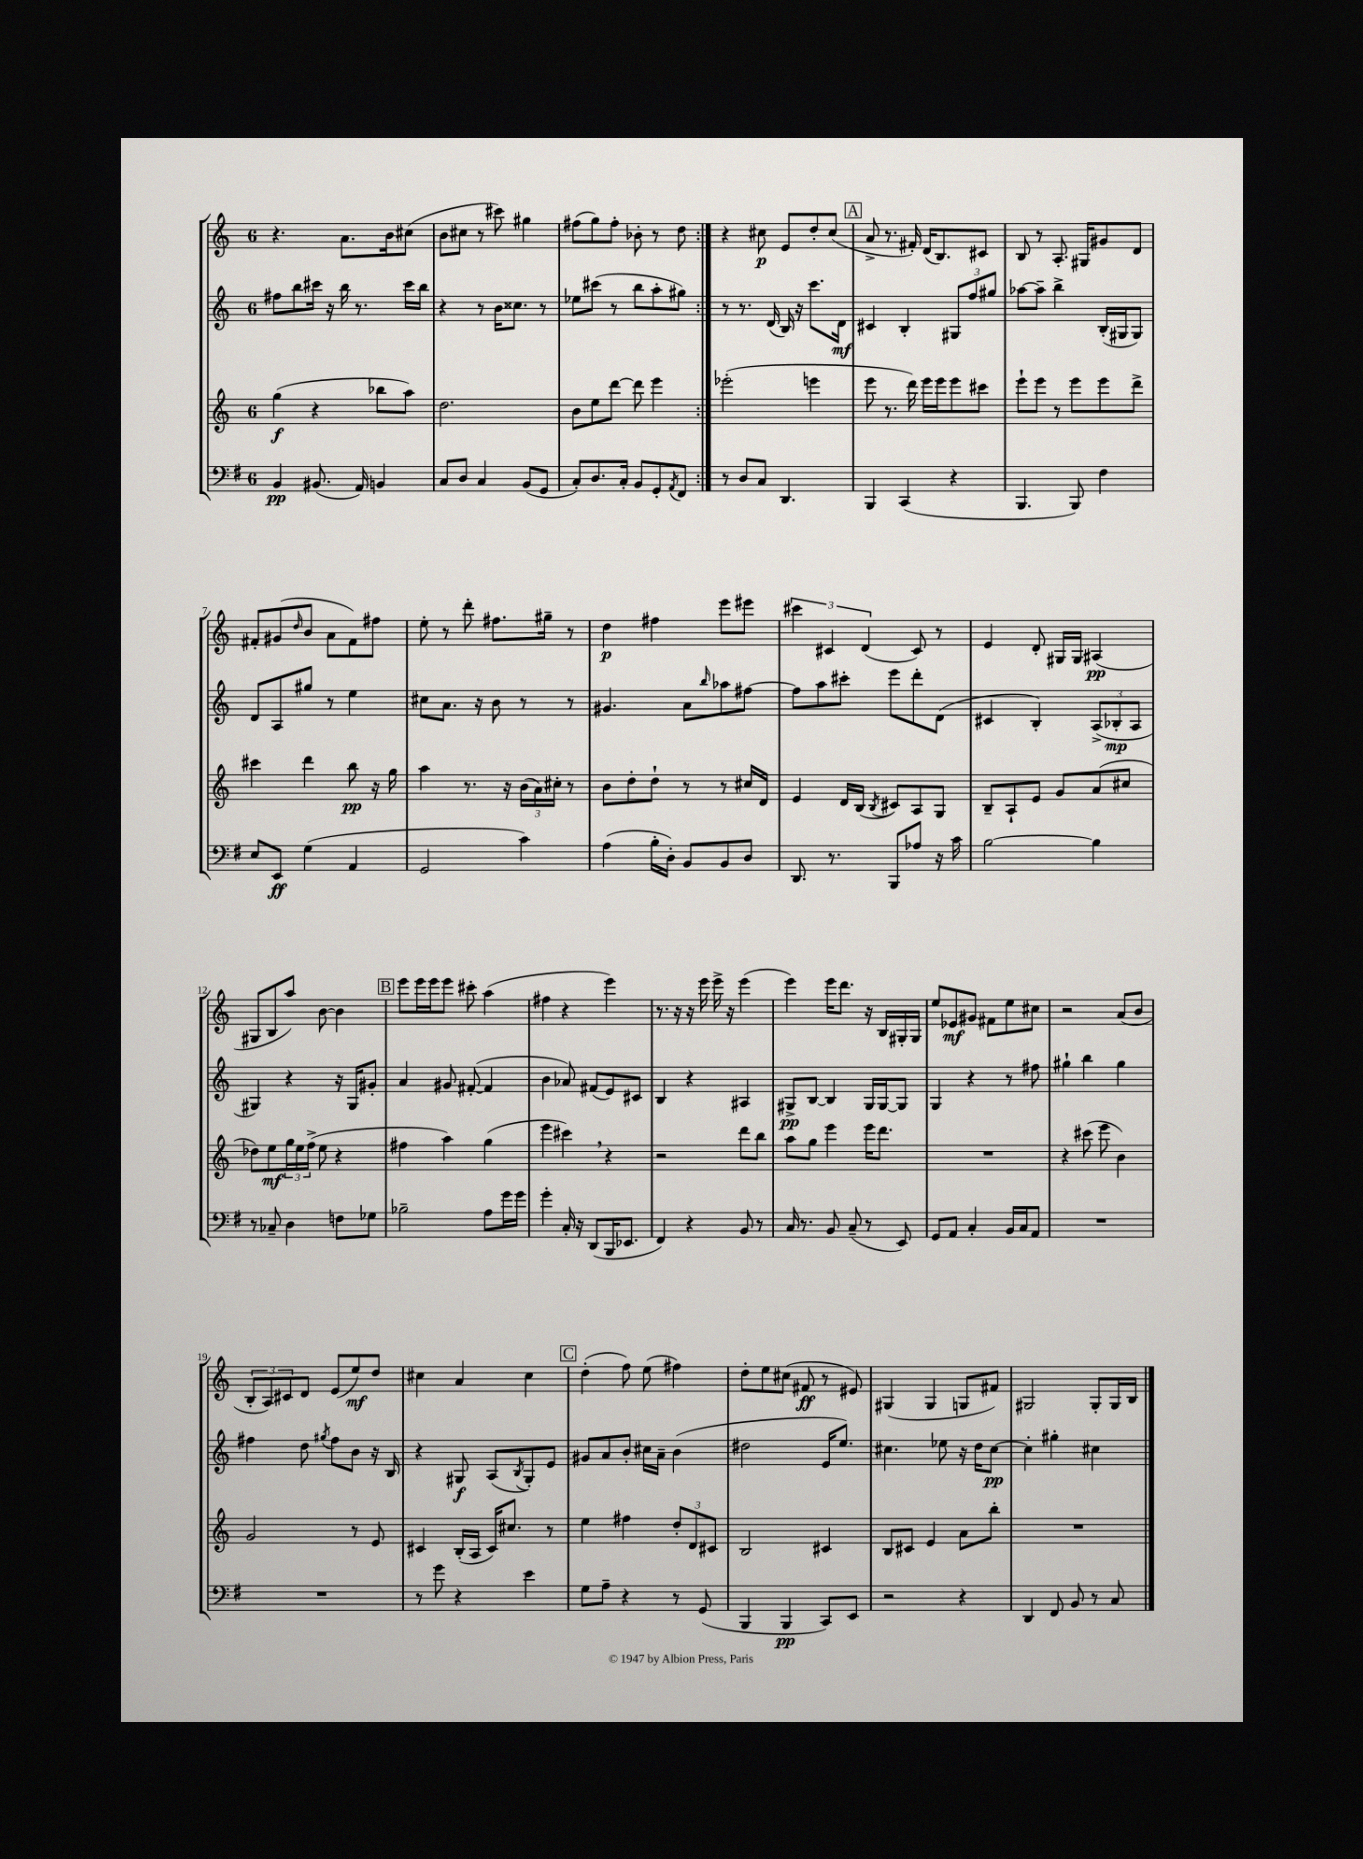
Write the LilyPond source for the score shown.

<<
\new StaffGroup <<
\new Staff = "s0" {
    \clef treble \key c \major \once \override Staff.TimeSignature.style = #'single-digit \time 6/8
    \repeat volta 2 { r4. a'8. b'16 cis''8( |
    b'8 cis''8 r8 cis'''8) gis''4 |
    fis''8( g''8) fis''8-. bes'8-. r8 d''8 | }
    r4 cis''8\p e'8 d''8-. cis''8( |
    \mark \markup { \box "A" } a'8-> r8. fis'16-.) d'16( b8.) cis'8 |
    b8 r8 a8.-. gis16 gis'8 d'8 |
    fis'8-. gis'8( \grace { d''16 } b'8 a'8 fis'8) fis''8 |
    e''8-. r8 d'''8-. fis''8. gis''16-- r8 |
    d''4\p fis''4 e'''8 eis'''8 |
    \tuplet 3/2 { cis'''4 cis'4 d'4( } cis'8) r8 |
    e'4 d'8-. gis16 gis16 ais4\pp( |
    gis8 b8 a''8) b'8~ b'4 |
    \mark \markup { \box "B" } e'''8 e'''16 e'''16 e'''8 cis'''8-. a''4( |
    fis''4 r4 e'''4) |
    r8. r16 r16 e'''16 e'''16-> r16 e'''4( |
    e'''4) e'''16 d'''8. r16 b16 gis16-. gis16 |
    e''8 ees'8\mf gis'8 fis'8 e''8 cis''8 |
    r2 a'8( b'8 |
    \tuplet 3/2 { b8-. a8) cis'8 } d'8 e'8( e''8\mf) d''8 |
    cis''4 a'4 cis''4 |
    \mark \markup { \box "C" } d''4-.( f''8) e''8( fis''4) |
    d''8-. e''8 cis''8( fis'8\ff r8 eis'8) |
    gis4( gis4 g8 fis'8) |
    gis2 gis8-. gis16 b16 \bar "|." |
}
\new Staff = "s1" {
    \clef treble \key c \major \once \override Staff.TimeSignature.style = #'single-digit \time 6/8
    \repeat volta 2 { fis''8 b''8 cis'''16 r16 b''16 r8. cis'''16 b''16 |
    r4 r8 b'16 cisis''8. r8 |
    ees''8 cis'''8( r8 b''8 a''8-. gis''8) | }
    r8 r8. d'16( b16) r16 c'''8. d'16\mf |
    \mark \markup { \box "A" } cis'4 b4-. \tuplet 3/2 { gis8 f''8 gis''8 } |
    aes''8~ aes''8-- b''4-> b16-.( gis16 gis8) |
    d'8 a8 gis''8 r8 e''4 |
    cis''8 a'8. r16 b'8 r8 r8 |
    gis'4. a'8 \grace { b''16 } aes''8 fis''8~ |
    fis''8 a''8 cis'''8-. e'''8 d'''8-. d'8( |
    cis'4 b4-.) \tuplet 3/2 { a8->( bes8-.\mp a8 } |
    gis4) r4 r16 gis16 gis'8-. |
    \mark \markup { \box "B" } a'4 gis'8 fis'8~-.( fis'4 |
    b'4 aes'8) fis'8( e'8) cis'8 |
    b4 r4 ais4 |
    gis8->\pp b8~ b4 gis16 gis16~ gis8 |
    g4 r4 r8 fis''8 |
    gis''4-! b''4 gis''4 |
    fis''4 d''8 \acciaccatura { gis''8 } fis''8 b'8 r16 b16 |
    r4 gis8\f a8( \acciaccatura { b8 } gis8-.) e'8 |
    \mark \markup { \box "C" } gis'8 a'8 b'8-. cis''16 a'16-- b'4( |
    dis''2 e'16 e''8.) |
    cis''4. ees''8 r16 d''16 cis''8~\pp |
    cis''4-. gis''4-. cis''4 \bar "|." |
}
\new Staff = "s2" {
    \clef treble \key c \major \once \override Staff.TimeSignature.style = #'single-digit \time 6/8
    \repeat volta 2 { g''4\f( r4 bes''8 a''8) |
    d''2. |
    b'8 e''8 d'''8~ d'''8 e'''4 | }
    ees'''2-.( e'''4 |
    \mark \markup { \box "A" } e'''8 r8. d'''16) e'''16 e'''16 e'''8 cis'''8 |
    e'''8-! e'''8 r8 e'''8 e'''8 d'''8-> |
    cis'''4 d'''4 b''8\pp r16 g''16 |
    a''4 r8. r16 \tuplet 3/2 { b'16( a'16) cis''16-. } r8 |
    b'8 d''8-. d''8-! r8 r8 cis''16 d'16 |
    e'4 d'16 b16( \acciaccatura { b8 } cis'8) a8 g8 |
    b8-- a8-! e'8 g'8 a'8( cis''8 |
    des''8) e''8\mf \tuplet 3/2 { g''16 e''16 f''16->( } e''8 r4 |
    \mark \markup { \box "B" } fis''4 a''4) g''4( |
    e'''4 cis'''4) \breathe r4 |
    r2 d'''8 b''8 |
    a''8 g''8 e'''4 e'''16 d'''8. |
    R2. |
    r4 cis'''8( e'''8 b'4) |
    g'2 r8 e'8 |
    cis'4 b16-.( a16 cis'16) cis''8. r8 |
    \mark \markup { \box "C" } e''4 fis''4 \tuplet 3/2 { d''8-. d'8 cis'8 } |
    b2 cis'4 |
    b8 cis'8 e'4 a'8 b''8-. |
    R2. \bar "|." |
}
\new Staff = "s3" {
    \clef bass \key g \major \once \override Staff.TimeSignature.style = #'single-digit \time 6/8
    \repeat volta 2 { b,4\pp bis,8.( a,16) b,4 |
    c8 d8 c4 b,8( g,8 |
    c8-.) d8. c16-. b,8 g,8-. \acciaccatura { a,8 } fis,8 | }
    r8 d8 c8 d,4. |
    \mark \markup { \box "A" } b,,4 c,4( r4 |
    b,,4. b,,8) fis4 |
    e8 e,8\ff g4( a,4 |
    g,2 c'4) |
    a4( b16-. d16-.) b,8 b,8 d8 |
    d,8. r8. b,,8 aes8 r16 c'16 |
    b2~ b4 |
    r8 ces8-- d4 f8 ges8 |
    \mark \markup { \box "B" } bes2-- a8 g'16 g'16 |
    g'4-. c16-. r16 d,8( b,,16 ees,8. |
    fis,4) r4 b,8 r8 |
    c16 r8. b,8 c8--( r8 e,8) |
    g,8 a,8 c4-. b,16 c16 a,8 |
    R2. |
    R2. |
    r8 g'8 r4 e'4 |
    \mark \markup { \box "C" } g8 a8-- r4 r8 g,8( |
    b,,4 b,,4\pp c,8) e,8 |
    r2 r4 |
    d,4 fis,8 b,8 r8 c8 \bar "|." |
}
>>
>>
